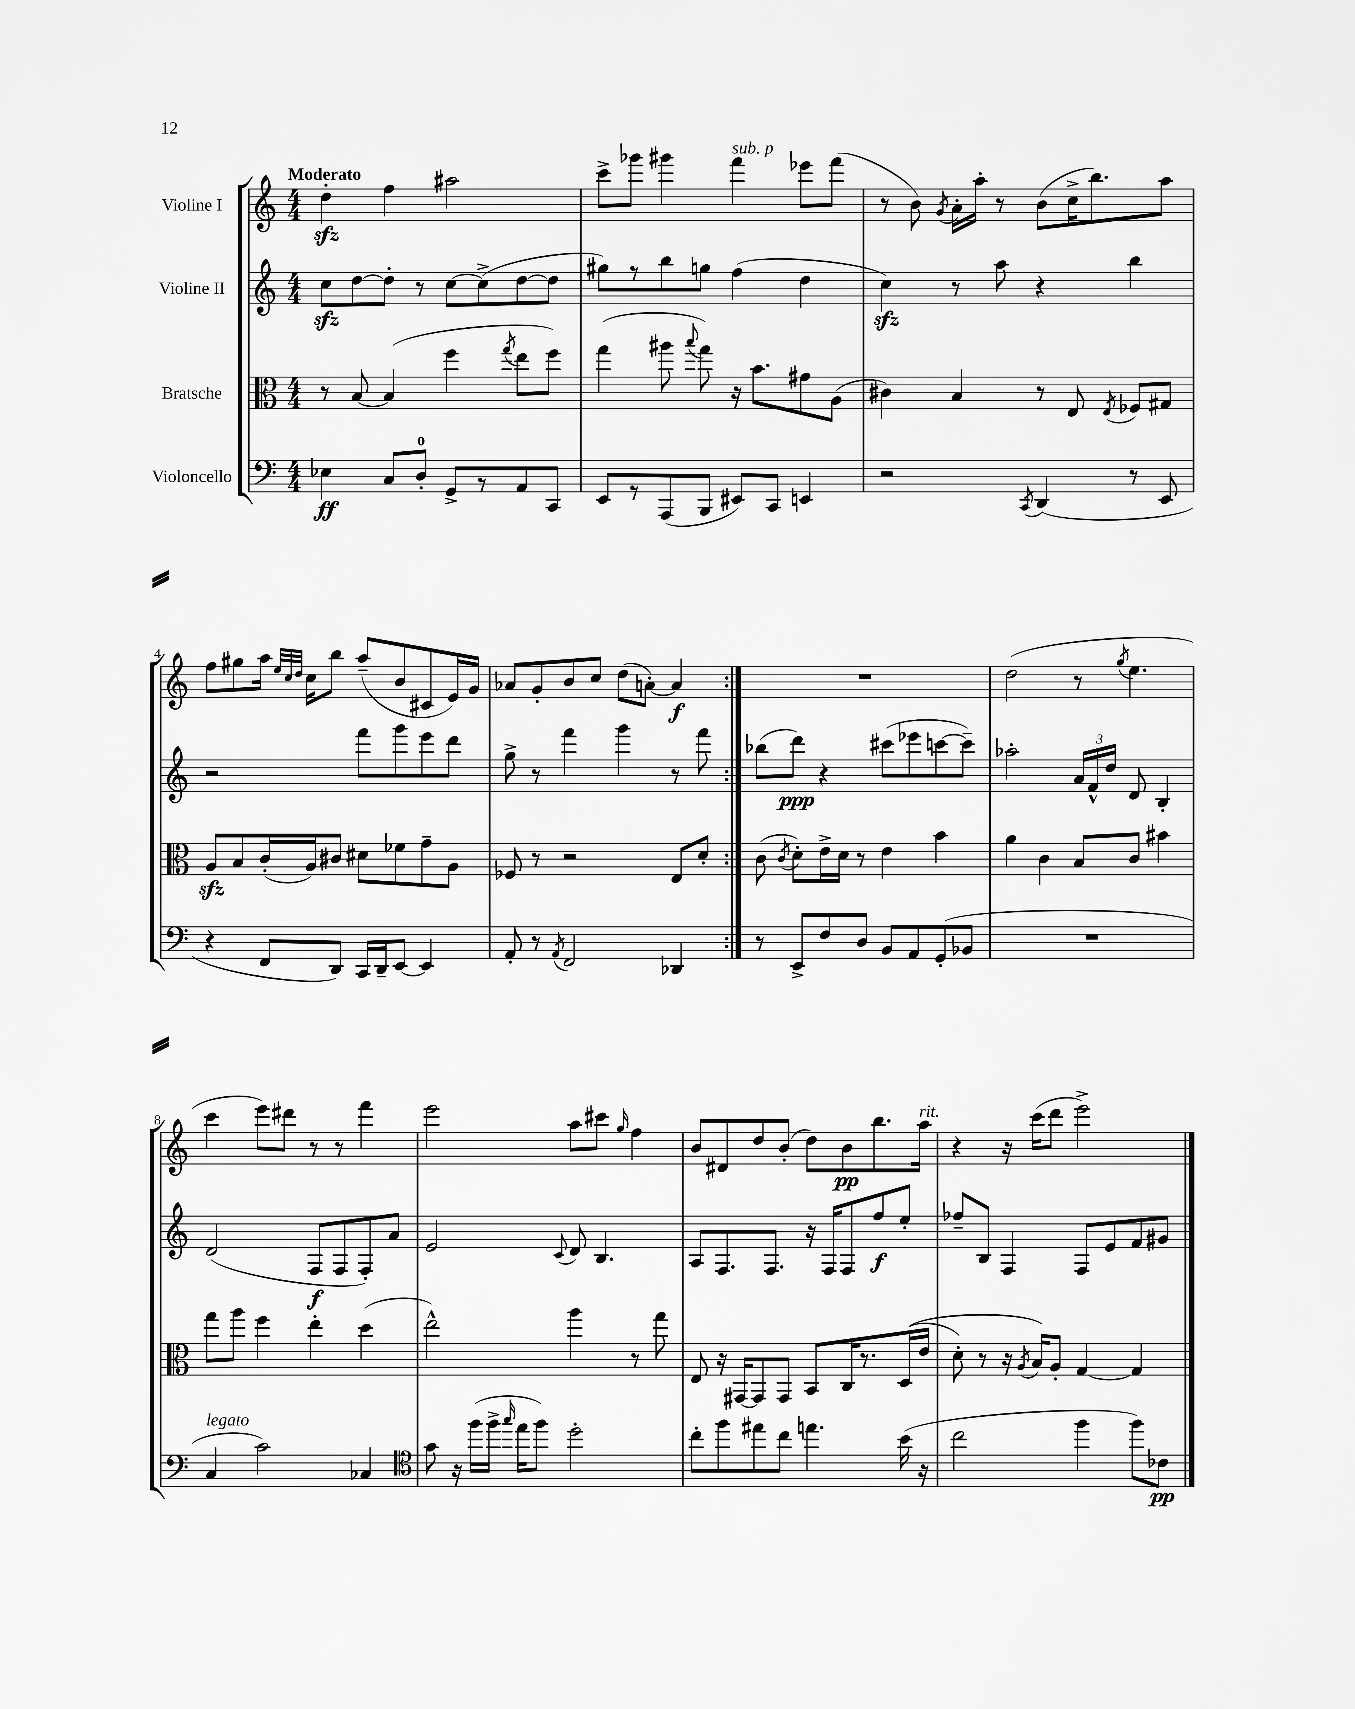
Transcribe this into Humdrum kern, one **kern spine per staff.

**kern	**kern	**kern	**kern
*staff4	*staff3	*staff2	*staff1
*clefF4	*clefC3	*clefG2	*clefG2
*k[]	*k[]	*k[]	*k[]
*M4/4	*M4/4	*M4/4	*M4/4
4E-	8r	8cc	4dd'
.	[8B	[8dd	.
8C	(4B]	8dd']	4ff
8D'	.	8r	.
8GG^	4ff	[8cc	2aa#
8r	.	(8cc^]	.
.	8qgg	.	.
8AA	8ee	[8dd	.
8CC	8ff)	8dd]	.
=	=	=	=
8EE	(4gg	8gg#)	8ccc^
8r	.	8r	8ggg-
(8AAA	8aa#	8bb	4ggg#
.	8qqbb	.	.
8BBB	8gg)	8gg	.
8EE#)	16r	(4ff	4fff
.	8.b	.	.
8CC	.	.	.
4EE	8g#	4dd	8eee-
.	(8A	.	(8fff
=	=	=	=
2r	4c#)	4cc)	8r
.	.	.	8b)
.	.	.	8qg
.	4B	8r	16a'
.	.	.	16aa'
.	.	8aa	8r
8qCC	.	.	.
(4DD	8r	4r	(8b
.	8E	.	16cc^
.	.	.	8.bb)
.	8qE	.	.
8r	8F-	4bb	.
8EE	8G#	.	8aa
=	=	=	=
4r	8A	2r	8ff
.	8B	.	8gg#
8FF	(16c'	.	16aa
.	.	.	32qqee
.	.	.	32qqcc
.	.	.	32qqdd
.	16A)	.	16cc
8DD)	8c#	.	8bb
16CC	8d#	8fff	(8aa~
16DD~	.	.	.
[8EE	8f-	8ggg	8b
4EE]	8g~	8eee	8c#
.	8A	8ddd	16e)
.	.	.	16g
=	=	=	=
8AA'	8F-	8gg^	8a-
8r	8r	8r	8g'
8qAA	.	.	.
2FF	2r	4fff	8b
.	.	.	8cc
.	.	4ggg	(8dd
.	.	.	[8a')
4DD-	8E	8r	4a]
.	8d'	8fff	.
=:|!	=:|!	=:|!	=:|!
8r	(8c	(8bb-	1r
.	8qc	.	.
8EE^	8d')	8ddd)	.
8F	16e^	4r	.
.	16d	.	.
8D	8r	.	.
8BB	4e	(8ccc#	.
8AA	.	8eee-	.
(8GG'	4b	[8ccc	.
8BB-	.	8ccc~])	.
=	=	=	=
1r	4a	2aa-'	(2dd
.	4c	.	.
.	8B	24a	8r
.	.	24f^^	.
.	.	24dd	.
.	.	.	8qgg
.	8c	8d	4.ee
.	4b#	4B'	.
=	=	=	=
4C	8gg	(2d	4ccc
.	8aa	.	.
2c)	4ff	.	8eee)
.	.	.	8ddd#
.	4ee'	8F	8r
.	.	8F	8r
4C-	(4dd	8F')	4fff
.	.	8a	.
=	=	=	=
*clefC4	*	*	*
8g	2ee^^)	2e	2eee
16r	.	.	.
(16ff	.	.	.
16ff^	.	.	.
16qqgg	.	.	.
16ee	.	.	.
8ff)	.	.	.
.	.	8qqc	.
2dd'	4aa	8d	8aa
.	.	4.B	8ccc#
.	.	.	16qqgg
.	8r	.	4ff
.	8gg	.	.
=	=	=	=
8cc'	8E	8A	8b
8ff	16r	8.F	8d#
.	[16GG#	.	.
8ee#	8GG#]	.	8dd
.	.	8.F	.
8cc	8GG#	.	(8b'
4.ee	8BB	16r	8dd)
.	.	16F	.
.	16C	8F	8b
.	8.r	.	.
.	.	8ff	8.bb
(16b	&((16D	8ee'	.
16r	16e	.	16aa
=	=	=	=
2cc	8d')	8ff-~	4r
.	8r	8B	.
.	16r	4F	16r
.	8qA	.	.
.	16B&)	.	(16ccc
.	8A'	.	8ddd
4ff	[4G	8F	2eee^)
.	.	8e	.
8ff)	4G]	8f	.
8c-	.	8g#	.
==	==	==	==
*-	*-	*-	*-
